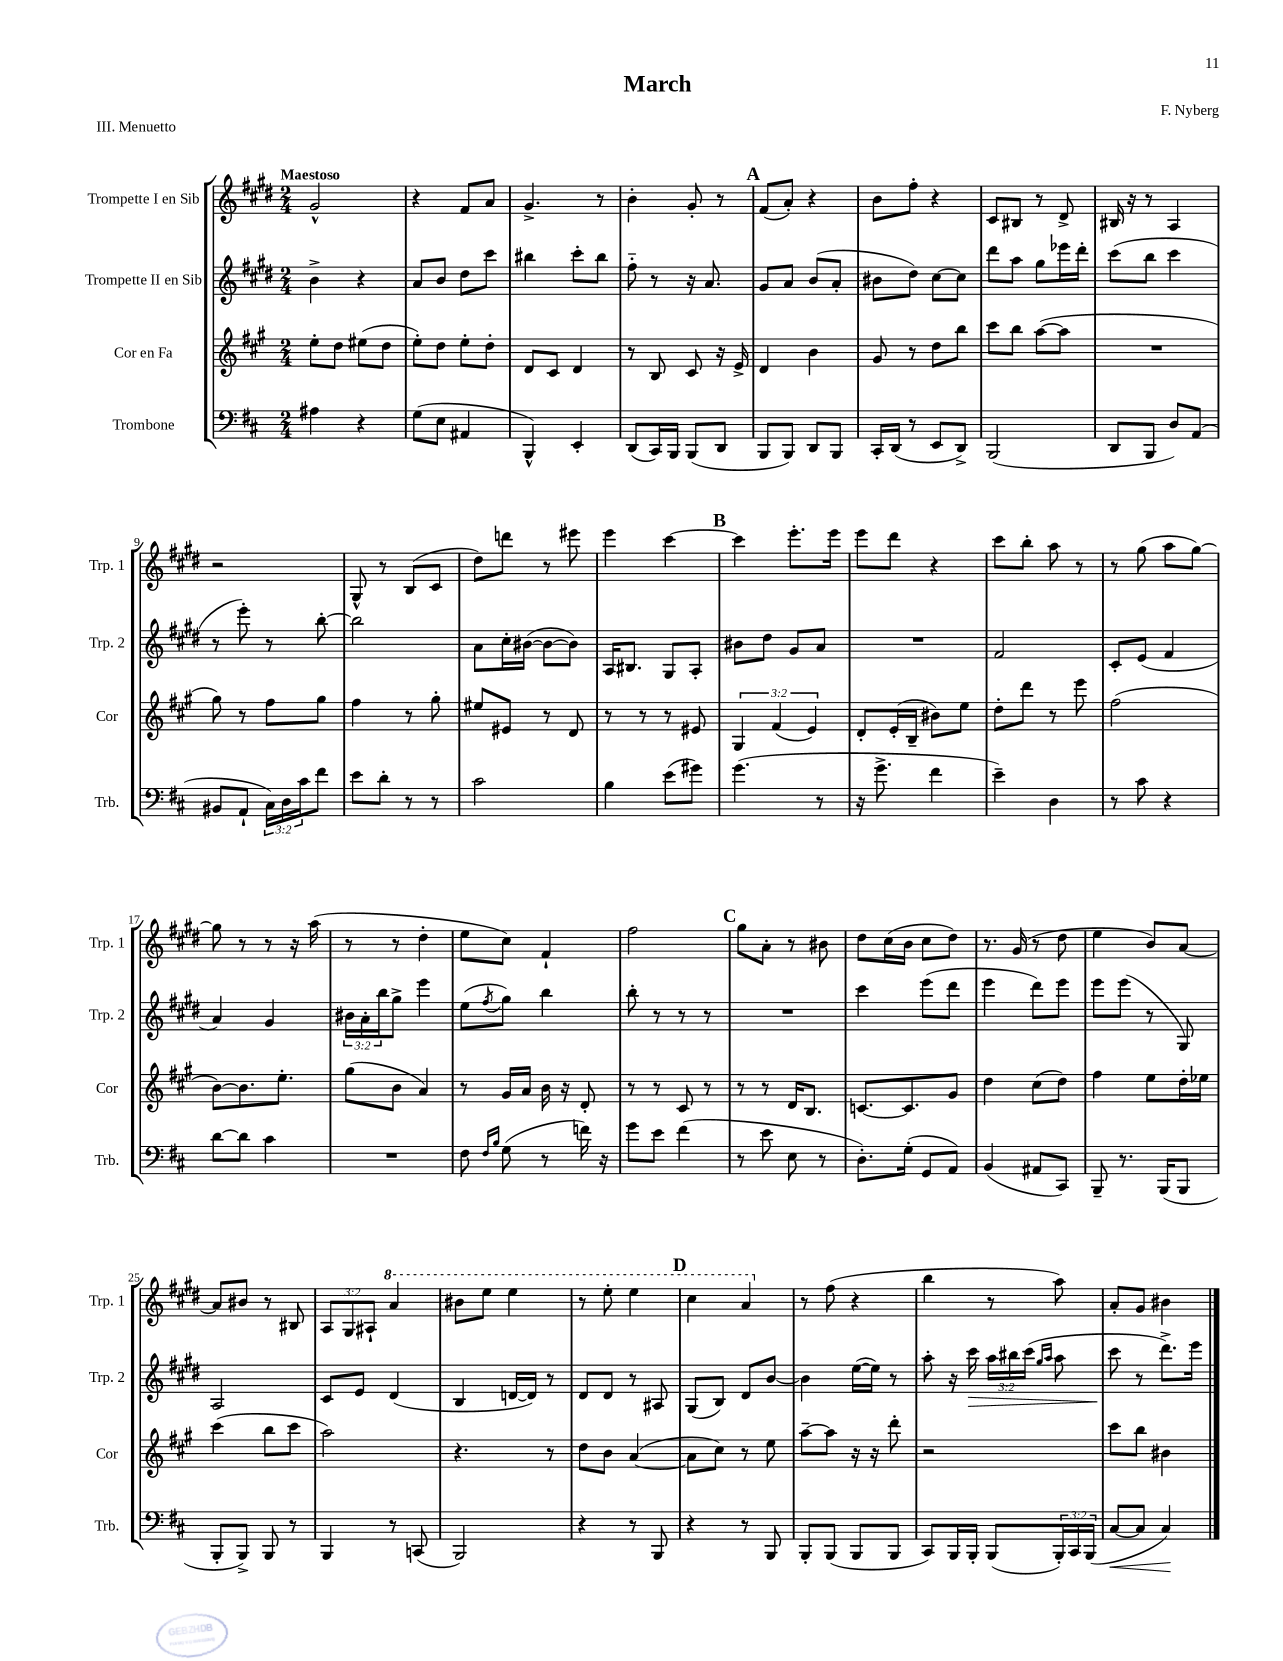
\header { title = "March" composer = "F. Nyberg" piece = "III. Menuetto" }
<<
\new StaffGroup <<
\new Staff = "s0" \with { instrumentName = "Trompette I en Sib" shortInstrumentName = "Trp. 1" } {
    \clef treble \key e \major \numericTimeSignature \time 2/4 \override Staff.TupletNumber.text = #tuplet-number::calc-fraction-text \tempo "Maestoso"
    gis'2-^ |
    r4 fis'8 a'8 |
    gis'4.-> r8 |
    b'4-. gis'8-. r8 |
    \mark \markup { \bold "A" } fis'8( a'8-.) r4 |
    b'8 fis''8-. r4 |
    cis'8 bis8 r8 dis'8-> |
    bis16 r16 r8 a4 |
    r2 |
    gis8-^ r8 b8( cis'8 |
    dis''8) d'''8 r8 eis'''8 |
    e'''4 cis'''4~ |
    \mark \markup { \bold "B" } cis'''4 e'''8.-. e'''16 |
    e'''8 dis'''8 r4 |
    cis'''8 b''8-. a''8 r8 |
    r8 gis''8( a''8 gis''8~) |
    gis''8 r8 r8 r16 a''16( |
    r8 r8 dis''4-. |
    e''8 cis''8) fis'4-! |
    fis''2 |
    \mark \markup { \bold "C" } gis''8 a'8-. r8 bis'8 |
    dis''8 cis''16( b'16 cis''8 dis''8) |
    r8. gis'16( r8 dis''8 |
    e''4 b'8) a'8~ |
    a'8 bis'8 r8 bis8 |
    \tuplet 3/2 { a8 gis8 ais8-! } \ottava #1 a''4 |
    bis''8 e'''8 e'''4 |
    r8 e'''8-. e'''4 |
    \mark \markup { \bold "D" } cis'''4 a''4 \ottava #0 |
    r8 fis''8( r4 |
    b''4 r8 a''8) |
    a'8-. gis'8 bis'4 \bar "|." |
}
\new Staff = "s1" \with { instrumentName = "Trompette II en Sib" shortInstrumentName = "Trp. 2" } {
    \clef treble \key e \major \numericTimeSignature \time 2/4 \override Staff.TupletNumber.text = #tuplet-number::calc-fraction-text
    b'4-> r4 |
    a'8 b'8 dis''8 cis'''8 |
    bis''4 cis'''8-. bis''8 |
    fis''8-_ r8 r16 a'8. |
    \mark \markup { \bold "A" } gis'8 a'8 b'8( a'8-. |
    bis'8 dis''8) cis''8~ cis''8 |
    dis'''8 a''8 gis''8 ees'''16 dis'''16-. |
    cis'''8( b''8 cis'''4 |
    r8 e'''8-.) r8 b''8~-. |
    b''2 |
    a'8 cis''16-. bis'16~( bis'8~ bis'8) |
    a16 bis8. gis8 a8-. |
    \mark \markup { \bold "B" } bis'8 dis''8 gis'8 a'8 |
    R2 |
    fis'2 |
    cis'8-. e'8( fis'4 |
    a'4) gis'4 |
    \tuplet 3/2 { bis'16 a'16-. b''16 } gis''8-> e'''4 |
    e''8( \acciaccatura { fis''8 } gis''8) b''4 |
    b''8-. r8 r8 r8 |
    \mark \markup { \bold "C" } R2 |
    cis'''4 e'''8( dis'''8 |
    e'''4 dis'''8) e'''8 |
    e'''8 e'''8( r8 gis8) |
    a2 |
    cis'8 e'8 dis'4( |
    b4 d'16~ d'16) r8 |
    dis'8 dis'8 r8 ais8 |
    \mark \markup { \bold "D" } gis8( b8) dis'8 b'8~ |
    b'4 e''16~( e''16) r8 |
    a''8-. r16 cis'''16\> \tuplet 3/2 { a''16 bis''16 cis'''16( } \grace { gis''16 a''16 } a''8 |
    cis'''8\! r8 dis'''8.->) e'''16 \bar "|." |
}
\new Staff = "s2" \with { instrumentName = "Cor en Fa" shortInstrumentName = "Cor" } {
    \clef treble \key a \major \numericTimeSignature \time 2/4 \override Staff.TupletNumber.text = #tuplet-number::calc-fraction-text
    e''8-. d''8 eis''8( d''8 |
    e''8-.) d''8 e''8-. d''8-. |
    d'8 cis'8 d'4 |
    r8 b8 cis'8 r16 e'16-> |
    \mark \markup { \bold "A" } d'4 b'4 |
    gis'8 r8 d''8 b''8 |
    cis'''8 b''8 a''8~( a''8 |
    R2 |
    gis''8) r8 fis''8 gis''8 |
    fis''4 r8 gis''8-. |
    eis''8 eis'8 r8 d'8 |
    r8 r8 r8 eis'8 |
    \mark \markup { \bold "B" } \tuplet 3/2 { gis4 fis'4( e'4) } |
    d'8-. e'16-.( b16-- bis'8) e''8 |
    d''8-. d'''8 r8 e'''8 |
    fis''2( |
    b'8~) b'8. e''8.-. |
    gis''8( b'8 a'4) |
    r8 gis'16 a'16 b'16 r16 d'8-. |
    r8 r8 cis'8 r8 |
    \mark \markup { \bold "C" } r8 r8 d'16 b8. |
    c'8.~ c'8. gis'8 |
    d''4 cis''8( d''8) |
    fis''4 e''8 d''16-. ees''16 |
    cis'''4( b''8 cis'''8 |
    a''2) |
    r4. r8 |
    d''8 b'8 a'4~( |
    \mark \markup { \bold "D" } a'8 cis''8) r8 e''8 |
    a''8~-- a''8 r16 r16 d'''8-. |
    r2 |
    cis'''8 b''8 bis'4 \bar "|." |
}
\new Staff = "s3" \with { instrumentName = "Trombone" shortInstrumentName = "Trb." } {
    \clef bass \key d \major \numericTimeSignature \time 2/4 \override Staff.TupletNumber.text = #tuplet-number::calc-fraction-text
    ais4 r4 |
    g8( e8 ais,4 |
    b,,4-^) e,4-. |
    d,8( cis,16) b,,16 b,,8( d,8 |
    \mark \markup { \bold "A" } b,,8 b,,8) d,8 b,,8 |
    cis,16-. d,16( r8 e,8 d,8->) |
    b,,2( |
    d,8 b,,8 d8) a,8( |
    bis,8 a,8-! \tuplet 3/2 { cis16) d16 cis'16 } fis'8 |
    e'8 d'8-. r8 r8 |
    cis'2 |
    b4 e'8( gis'8) |
    \mark \markup { \bold "B" } g'4.( r8 |
    r16 g'8.-> fis'4 |
    e'4--) d4 |
    r8 cis'8 r4 |
    d'8~ d'8 cis'4 |
    R2 |
    fis8 \grace { fis16 b16 } g8( r8 f'16) r16 |
    g'8 e'8 fis'4( |
    \mark \markup { \bold "C" } r8 e'8 e8 r8 |
    d8.-.) g16-.( g,8 a,8) |
    b,4( ais,8 cis,8) |
    b,,8-- r8. b,,16( b,,8 |
    b,,8-. b,,8->) b,,8 r8 |
    b,,4 r8 c,8( |
    b,,2) |
    r4 r8 b,,8 |
    \mark \markup { \bold "D" } r4 r8 b,,8 |
    b,,8-. b,,8( b,,8 b,,8 |
    cis,8) b,,16 b,,16-. b,,8( \tuplet 3/2 { b,,16-.) cis,16 b,,16( } |
    cis8~\< cis8 cis4\!) \bar "|." |
}
>>
>>
